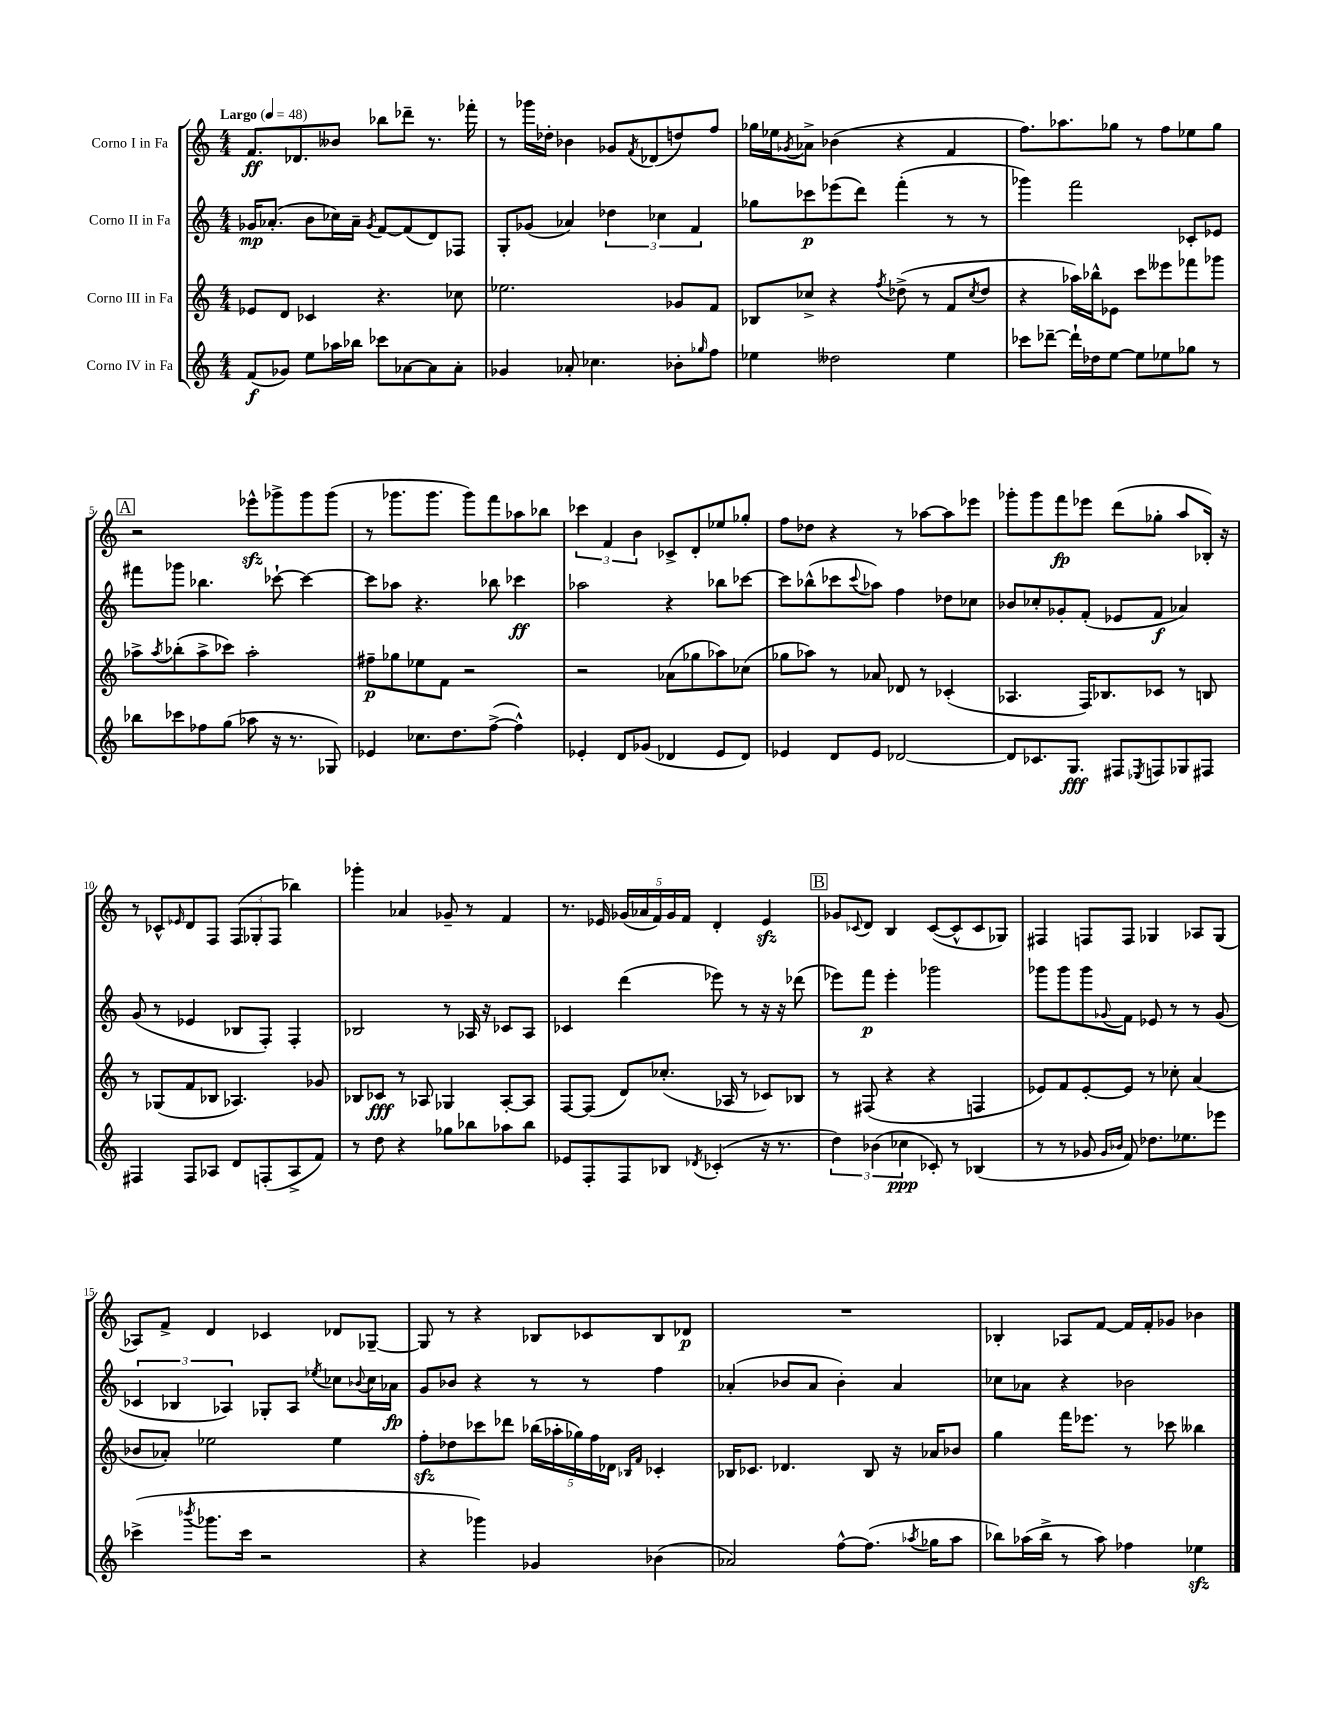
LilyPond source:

<<
\new StaffGroup <<
\new Staff = "s0" \with { instrumentName = "Corno I in Fa" } {
    \clef treble \key c \major \numericTimeSignature \time 4/4 \tempo "Largo" 4 = 48
    f'8.\ff des'8. beses'8 bes''8 des'''8-- r8. fes'''16-. |
    r8 ges'''16 des''16-. bes'4 ges'8 \acciaccatura { f'8 } des'8( d''8) f''8 |
    ges''16 ees''16 \acciaccatura { ges'8 } aes'8-> bes'4( r4 f'4 |
    f''8.) aes''8. ges''8 r8 f''8 ees''8 ges''8 |
    \mark \markup { \box "A" } r2 ees'''8-^\sfz ges'''8-> ges'''8 ges'''8( |
    r8 ges'''8. ges'''8. ges'''8) f'''8 aes''8 bes''8 |
    \tuplet 3/2 { ces'''4 f'4 b'4 } ces'8-> d'8-. ees''8 ges''8-. |
    f''8 des''8 r4 r8 aes''8~ aes''8 ees'''8 |
    ges'''8-. ges'''8 f'''8\fp ees'''8 d'''8( ges''8-. a''8 bes16-.) r16 |
    r8 ces'8-^ \grace { ees'16 } d'8 f8 \tuplet 3/2 { f8( ges8-. f8 } bes''4) |
    ges'''4-. aes'4 ges'8-- r8 f'4 |
    r8. ees'16 \tuplet 5/4 { ges'16( aes'16 f'16) ges'16 f'16 } d'4-. ees'4\sfz |
    \mark \markup { \box "B" } ges'8 \appoggiatura { ces'8 } d'8 b4 ces'8~( ces'8-^ ces'8 ges8) |
    fis4 f8 f8 ges4 aes8 ges8( |
    aes8) f'8-> d'4 ces'4 des'8 ges8~-- |
    ges8 r8 r4 bes8 ces'8 bes8 des'8\p |
    R1 |
    bes4-. aes8 f'8~ f'16 f'16-. ges'8 bes'4 \bar "|." |
}
\new Staff = "s1" \with { instrumentName = "Corno II in Fa" } {
    \clef treble \key c \major \numericTimeSignature \time 4/4
    ges'16\mp aes'8.-.( b'8 ces''16) aes'16-- \acciaccatura { ges'8 } f'8~ f'8( d'8) fes8 |
    g8-. ges'8( aes'4) \tuplet 3/2 { des''4 ces''4 f'4 } |
    ges''8 ces'''8\p ees'''8( d'''8) f'''4-.( r8 r8 |
    ges'''4) f'''2 ces'8-. ees'8 |
    \mark \markup { \box "A" } fis'''8 ges'''8 bes''4. ces'''8~-! ces'''4~ |
    ces'''8 aes''8 r4. bes''8 ces'''4\ff |
    aes''2 r4 bes''8 ces'''8~ |
    ces'''8 bes''8-^( ces'''8 \appoggiatura { ces'''8 } aes''8) f''4 des''8 ces''8 |
    bes'8 ces''8-. ges'8-. f'8-.( ees'8 f'8\f aes'4) |
    g'8( r8 ees'4 bes8 f8-.) f4-. |
    bes2 r8 aes16 r16 ces'8 aes8 |
    ces'4 d'''4( ees'''8) r8 r16 r16 des'''8( |
    \mark \markup { \box "B" } ees'''8) f'''8\p ees'''4-. ges'''2 |
    ges'''8 ges'''8 ges'''8 \appoggiatura { ges'8 } f'8 ees'8 r8 r8 ges'8( |
    \tuplet 3/2 { ces'4 bes4 aes4) } ges8-. aes8 \acciaccatura { ees''8 } ces''8 \appoggiatura { bes'8 } ces''16 aes'16\fp |
    g'8 bes'8 r4 r8 r8 f''4 |
    aes'4-.( bes'8 aes'8 bes'4-.) aes'4 |
    ces''8 aes'8 r4 bes'2 \bar "|." |
}
\new Staff = "s2" \with { instrumentName = "Corno III in Fa" } {
    \clef treble \key c \major \numericTimeSignature \time 4/4
    ees'8 d'8 ces'4 r4. ces''8 |
    ees''2. ges'8 f'8 |
    bes8 ces''8-> r4 \acciaccatura { f''8 } des''8->( r8 f'8 \acciaccatura { ces''8 } des''8 |
    r4 aes''16) bes''16-^ ees'8 c'''8 eeses'''8 fes'''8 ges'''8 |
    \mark \markup { \box "A" } aes''8-> \acciaccatura { aes''8 } bes''8-.( aes''8-> ces'''8) aes''2-. |
    fis''8--\p ges''8 ees''8 f'8 r2 |
    r2 aes'8( ges''8 aes''8) ces''8( |
    ges''8 aes''8) r8 aes'8 des'8 r8 ces'4-.( |
    aes4. f16) bes8. ces'8 r8 b8 |
    r8 ges8( f'8 bes8 aes4.) ges'8 |
    bes8 ces'8\fff r8 aes8 ges4 aes8~-. aes8 |
    f8~ f8( d'8) ces''8.-.( aes16 r8 ces'8) bes8 |
    \mark \markup { \box "B" } r8 fis8( r4 r4 f4 |
    ees'8) f'8 ees'8~-. ees'8 r8 ces''8-. a'4( |
    bes'8 aes'8-.) ees''2 ees''4 |
    f''8-.\sfz des''8 ces'''8 des'''8 \tuplet 5/4 { bes''16( aes''16-. ges''16) f''16 des'16 } \grace { bes16 f'16 } ces'4-. |
    bes16 ces'8. des'4. bes8 r16 aes'16 bes'8 |
    g''4 f'''16 ees'''8. r8 ces'''8 beses''4 \bar "|." |
}
\new Staff = "s3" \with { instrumentName = "Corno IV in Fa" } {
    \clef treble \key c \major \numericTimeSignature \time 4/4
    f'8\f( ges'8) e''8 aes''16 bes''16 ces'''8 aes'8~ aes'8 aes'8-. |
    ges'4 aes'8-. ces''4. bes'8-. \grace { ges''16 } f''8 |
    ees''4 deses''2 ees''4 |
    ces'''8 des'''8~-- des'''16-! des''16 e''8~ e''8 ees''8 ges''8 r8 |
    \mark \markup { \box "A" } bes''8 ces'''8 fes''8 g''8( aes''8 r16 r8. ges8) |
    ees'4 ces''8. d''8. f''8~->( f''4-^) |
    ees'4-. d'8 ges'8( des'4 ees'8 des'8) |
    ees'4 d'8 ees'8 des'2~ |
    des'8 ces'8. g8.\fff fis8 \acciaccatura { ees8 } f8 ges8 fis8 |
    fis4 fis8 aes8 d'8 f8-.( aes8-> f'8) |
    r8 d''8 r4 ges''8 bes''8 aes''8 bes''8 |
    ees'8 f8-. f8 bes8 \acciaccatura { des'8 } ces'4-.( r16 r8. |
    \mark \markup { \box "B" } \tuplet 3/2 { d''4) bes'4( ces''4\ppp } ces'8-.) r8 bes4( |
    r8 r8 ges'8 \grace { ges'16 bes'16 } f'8) des''8. ees''8. ees'''8 |
    ces'''4->( \acciaccatura { bes'''8 } ges'''8. ces'''16 r2 |
    r4 ges'''4) ges'4 bes'4( |
    aes'2) f''8~-^ f''8.( \acciaccatura { aes''8 } ges''16 aes''8 |
    bes''8) aes''16( bes''16-> r8 aes''8) fes''4 ees''4\sfz \bar "|." |
}
>>
>>
